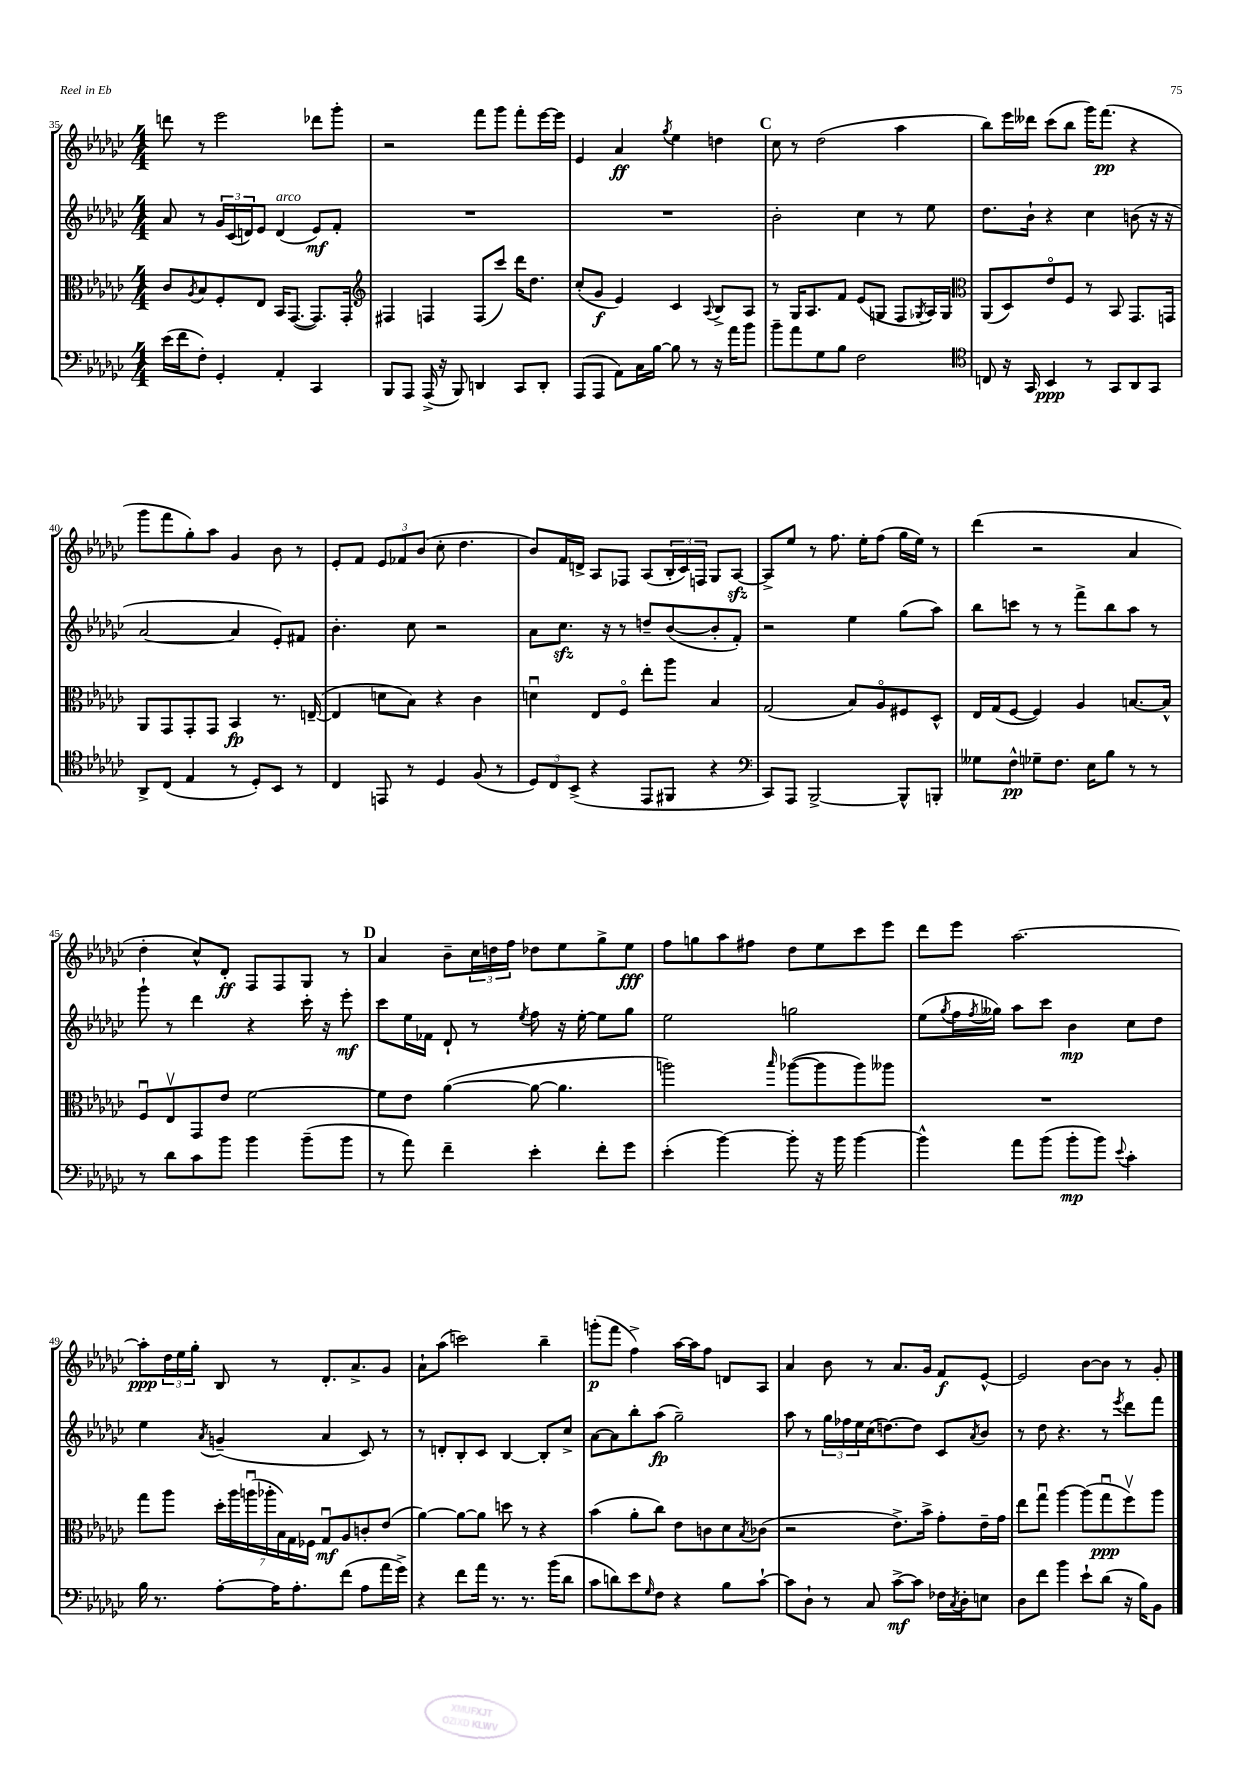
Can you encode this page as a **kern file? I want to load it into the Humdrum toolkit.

**kern	**kern	**kern	**kern
*staff4	*staff3	*staff2	*staff1
*clefF4	*clefC3	*clefG2	*clefG2
*k[b-e-a-d-g-c-]	*k[b-e-a-d-g-c-]	*k[b-e-a-d-g-c-]	*k[b-e-a-d-g-c-]
*M4/4	*M4/4	*M4/4	*M4/4
(16e-	8c-	8a-	8ddd
16f	.	.	.
.	8qA-	.	.
8F')	8B-	8r	8r
4GG-'	8F'	24g-	2eee-
.	.	(24c-	.
.	.	24d)	.
.	8E-	8e-	.
4AA-'	16BB-	(4d	.
.	([8.GG-	.	.
4CC-	8.GG-])	8e-)	8ddd-
.	.	8f'	8ggg-'
.	16GG-'	.	.
=	=	=	=
*	*clefG2	*	*
8BBB-	4F#	1r	2r
8AAA-	.	.	.
(16AAA-^	4F	.	.
16r	.	.	.
8BBB-)	.	.	.
4DD	(8F	.	8fff
.	8ccc-)	.	8ggg-
8CC-	16ddd-	.	8fff'
.	8.dd-	.	.
8DD'	.	.	[16eee-
.	.	.	16eee-]
=	=	=	=
(8AAA-	(8cc-'	1r	4e-
8AAA-	8g-	.	.
8AA-)	4e-)	.	4a-
16C-	.	.	.
[16B-	.	.	.
.	.	.	8qgg-
8B-]	4c-	.	4ee-
8r	.	.	.
.	8qqA-	.	.
16r	8B-^	.	4dd
16a-	.	.	.
8b-	8A-	.	.
=	=	=	=
8b-~	8r	2b-'	8cc-
8a-	16G-	.	8r
.	8.A-	.	.
8G-	.	.	(2dd-
8B-	8f	.	.
2F	(8e-	4cc-	.
.	8G	.	.
.	8F	8r	4aa-
.	8qG-	.	.
.	16A-)	8ee-	.
.	16G-	.	.
=	=	=	=
*clefC4	*clefC3	*	*
8C	(8AA-	8.dd-	8bb-)
16r	8D-)	.	16eee-
16GG-	.	16b-`	16ddd--
4BB-	8e-o	4r	(8ccc-
.	8F	.	8bb-
8r	8r	4cc-	16ggg-)
.	.	.	(8.fff
8GG-	8BB-	.	.
8AA-	8.GG-	(8b	4r
8GG-	.	16r	.
.	16GG	16r	.
=	=	=	=
8AA-^	8AA-	[2a-	8ggg-
(8C-	8GG-	.	8fff
4E-	8GG-'	.	8gg-')
.	8GG-	.	8aa-
8r	4BB-	4a-]	4g-
8D-')	.	.	.
8BB-	8.r	8e-')	8b-
8r	.	8f#	8r
.	([16E~	.	.
=	=	=	=
4C-	4E]	4.b-'	8e-'
.	.	.	8f
8EE	8d	.	12e-
.	.	.	12f-
8r	8B-)	8cc-	.
.	.	.	(12b-
4D-	4r	2r	8cc-'
.	.	.	4.dd-
(8F	4c-	.	.
8r	.	.	.
=	=	=	=
12D-)	4du	8a-	8b-)
12C-	.	.	.
.	.	8.cc-	16f
(12BB-^	.	.	.
.	.	.	16d^
4r	8E-	.	8A-
.	.	16r	.
.	8Fo	8r	8F-
8EE-	8ee-'	8dd~	(8A-
8FF#	8aa-	([8b-	24B-'
.	.	.	24c-)
.	.	.	24F
4r	4B-	8b-']	8G-
.	.	8f')	[8A-
=	=	=	=
*clefF4	*	*	*
8CC-)	(2G-	2r	8A-^]
8AAA-	.	.	8ee-
[2BBB-^	.	.	8r
.	.	.	8.ff
.	8B-)	4ee-	.
.	.	.	16ee-'
.	8A-o	.	(8ff
8BBB-^^]	8F#	(8gg-	16gg-
.	.	.	16ee-)
8BBB'	8D-^^	8aa-)	8r
=	=	=	=
8G--	16E-	8bb-	(4ddd-
.	(16G-	.	.
8F^^	[8F	8ccc	.
8G-~	4F])	8r	2r
8.F	.	8r	.
.	4A-	8fff^	.
16E-	.	.	.
8B-	.	8bb-	.
8r	[8.B	8aa-	4a-
8r	.	8r	.
.	16B^^]	.	.
=	=	=	=
8r	8Fu	8ggg-`	4dd-'
8d-	8E-v	8r	.
8c-	8GG-	4ddd-	8cc-^^)
8b-	8e-	.	8d-'
4b-	[2f	4r	8F
.	.	.	8F
(8b-~	.	16ccc-'	8G-
.	.	16r	.
8b-	.	8eee-'	8r
=	=	=	=
8r	8f]	8ccc-	4a-
8a-)	8e-	16ee-	.
.	.	16f-	.
4f~	([4a-	8d-`	8b-~
.	.	8r	24cc-
.	.	.	24dd
.	.	.	24ff
.	.	8qee-	.
4e-'	8a-_	8ff	8dd-
.	4.a-]	16r	8ee-
.	.	[16ee-'	.
8f'	.	8ee-]	8gg-^
8g-	.	8gg-	8ee-
=	=	=	=
(4e-'	2aa)	2ee-	8ff
.	.	.	8gg
[4b-)	.	.	8aa-
.	.	.	8ff#
.	16qqbb-	.	.
8b-']	([8aa-	2gg	8dd-
16r	8aa-]	.	8ee-
16b-	.	.	.
[4b-	8aa-)	.	8ccc-
.	8aa--	.	8eee-
=	=	=	=
4b-^^]	1r	(8ee-	8ddd-
.	.	8qgg-	.
.	.	16ff	8eee-
.	.	8qff	.
.	.	16gg--)	.
8a-	.	8aa-	[2.aa-
(8b-	.	8ccc-	.
8b-'	.	4b-	.
8b-)	.	.	.
8qqe-	.	.	.
4c-'	.	8cc-	.
.	.	8dd-	.
=	=	=	=
16B-	8gg-	4ee-	8aa-']
8.r	.	.	.
.	8aa-	.	24dd-
.	.	.	24ee-
.	.	.	24gg-'
.	.	8qa-	.
[8A-'	28dd-'	(4g~	8B-
.	28aa-	.	.
.	(28aau	.	.
.	28aa-'	.	.
16A-]	.	.	8r
.	28B-)	.	.
.	28G-	.	.
8.A-'	.	.	.
.	28F-	.	.
.	8G-u	4a-	8.d-'
(8f	8A-	.	.
.	.	.	8.a-^
8A-	8c'	8c-)	.
16a-	(8e-	8r	8g-
16g-^)	.	.	.
=	=	=	=
4r	[4a-)	8r	8a-`
.	.	8d'	(8aa-
8f	8a-_	8B-'	2ccc)
16a-	8a-]	8c-	.
8.r	.	.	.
.	8dd	[4B-	.
8.r	8r	.	.
.	4r	8B-']	4bb-~
(16b-	.	.	.
8d-	.	8cc-^	.
=	=	=	=
8c-	(4b-	[8a-	(8ggg'
8d)	.	8a-]	8fff
8e-	8a-'	8bb-'	4ff^)
16qqG-	.	.	.
8F	8cc-)	(8aa-	.
4r	8e-	2gg-~)	[16aa-
.	.	.	16aa-]
.	8c	.	8ff
8B-	8d-	.	8d
.	8qB-	.	.
[8c-`	(8c-	.	8A-
=	=	=	=
8c-]	2r	8aa-	4a-
8D-`	.	8r	.
8r	.	24gg-	8b-
.	.	24ff-	.
.	.	24ee-	.
8C-	.	(16cc-	8r
.	.	[8.dd)	.
[8c-^	8.e-^)	.	8.a-
8c-]	.	8dd]	.
.	16b-^	.	16g-
16F-	8g-'	8c-	8f
8qC-	.	.	.
16D-'	.	.	.
.	.	8qa-	.
8E	16e-~	8b-	[8e-^^
.	16g-	.	.
=	=	=	=
8D-	8ee-	8r	2e-]
8f	8gg-u	8dd-	.
4b-	[4aa-	4.r	.
8e-`	(8aa-]	.	[8b-
(8d-	8gg-u	8r	8b-]
.	.	8qeee-	.
16r	8ffv)	8ddd-	8r
16B-)	.	.	.
8BB-	8aa-	8fff	8g-'
==	==	==	==
*-	*-	*-	*-
